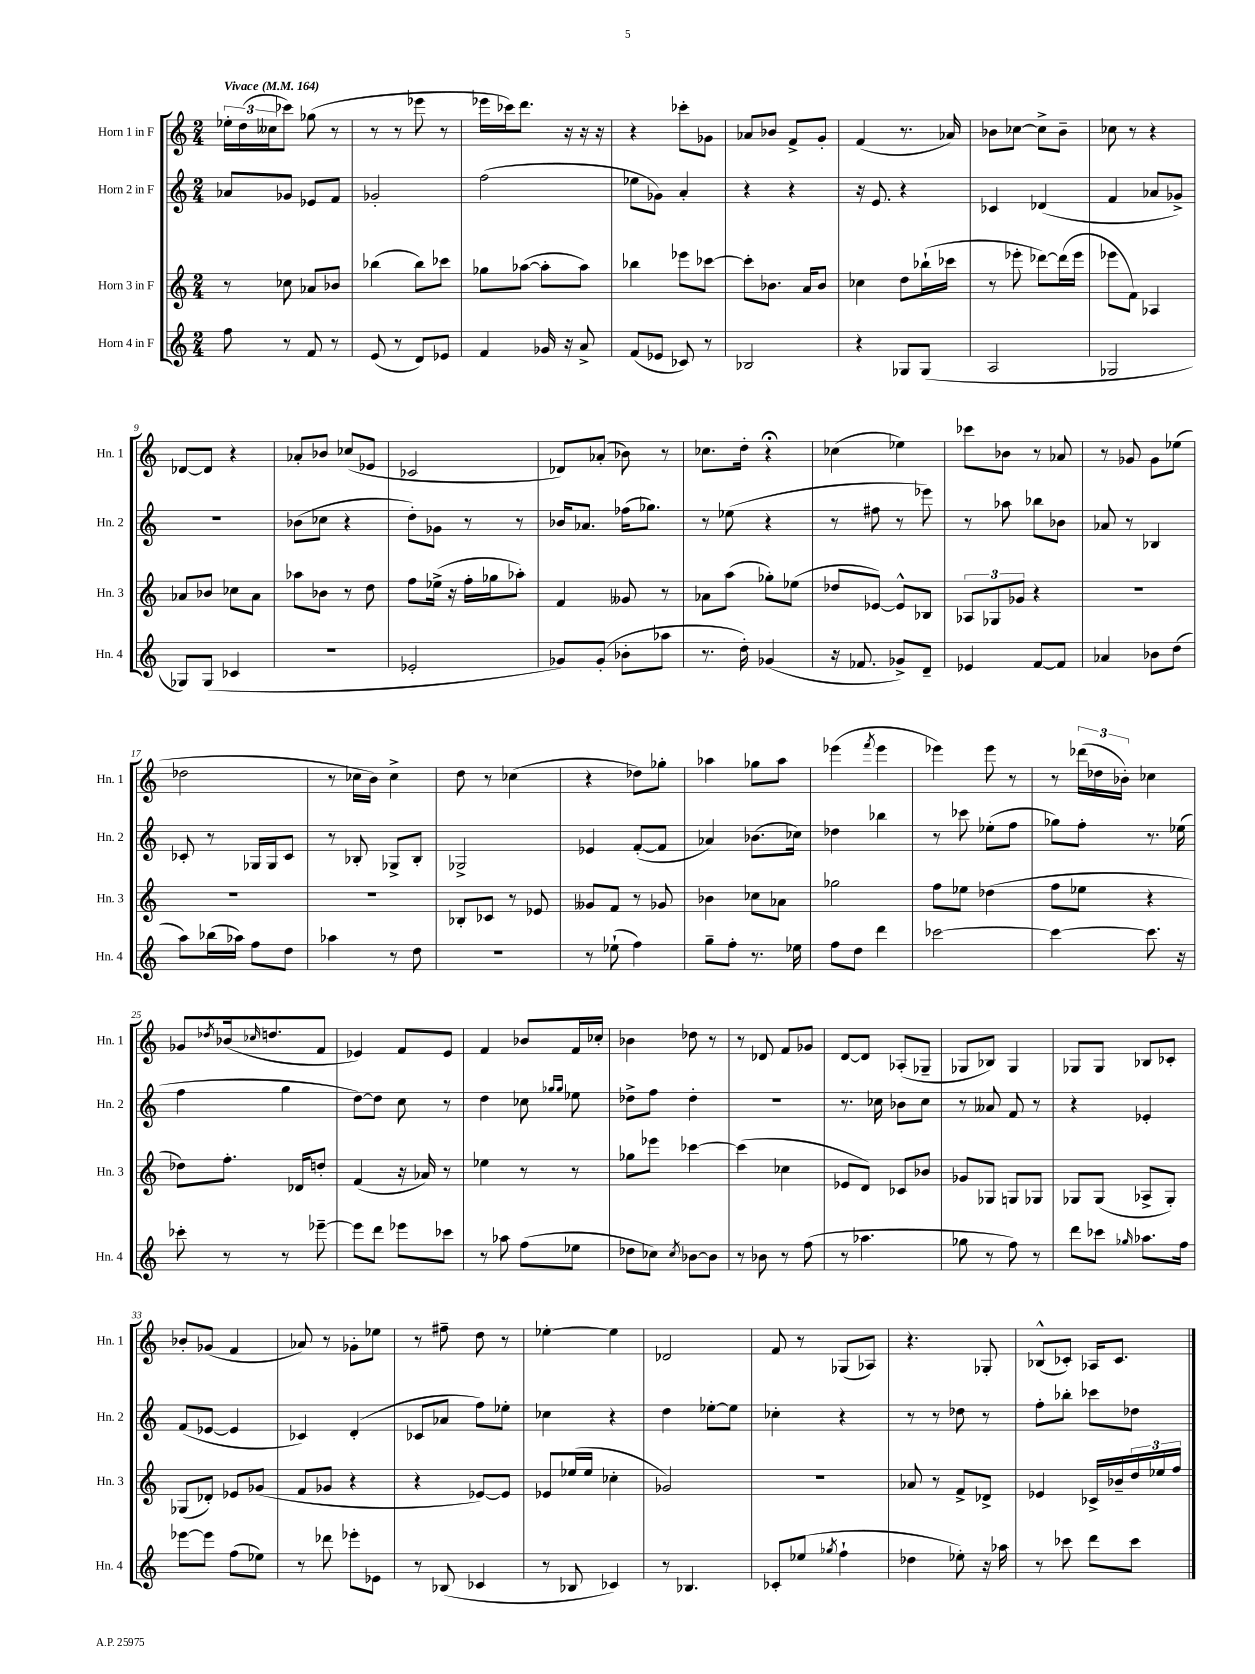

**kern	**kern	**kern	**kern
*part4	*part3	*part2	*part1
*staff4	*staff3	*staff2	*staff1
*I"Horn 4 in F	*I"Horn 3 in F	*I"Horn 2 in F	*I"Horn 1 in F
*I'Hn. 4	*I'Hn. 3	*I'Hn. 2	*I'Hn. 1
*clefG2	*clefG2	*clefG2	*clefG2
*k[]	*k[]	*k[]	*k[]
*M2/4	*M2/4	*M2/4	*M2/4
*MM164	*MM164	*MM164	*MM164
=1	=1	=1	=1
!	!	!	!LO:TX:a:B:t=Vivace
8ff\	8r	8a-X/L	24ee-X'\LL
.	.	.	(24dd\
.	.	.	24cc--X\J
8r	8cc-X\	8g-X/J	8ccc-X\J)
8f/	8a-X/L	8e-X/L	(8gg-X\
8r	8b-X/J	8f/J	8r
=2	=2	=2	=2
(8e/	(4bb-X\	2g-X'/	8r
8r	.	.	8r
8d/L)	8bb-\L)	.	8eee-X\
8e-X/J	8ccc-X\J	.	8r
=3	=3	=3	=3
4f/	8gg-X\L	(2ff\	16eee-X\LL
.	.	.	16ccc-X\J)
.	([8aa-X\J	.	8.ddd\J
16g-X/	8aa-'\L]	.	.
16r	.	.	16r
8a^/	8aa-\J)	.	16r
.	.	.	16r
=4	=4	=4	=4
(8f/L	4bb-X\	8ee-X\L	4r
8e-X/J	.	8g-X\J)	.
8c-X/)	8eee-X\L	4a'/	8ccc-X'\L
8r	[8ccc-X\J	.	8g-X\J
=5	=5	=5	=5
2B-X/	8ccc-'\L]	4r	8a-X/L
.	8.b-X\J	.	8b-X/J
.	.	4r	8f^/L
.	16a/KL	.	.
.	8b-/J	.	8g'/J
=6	=6	=6	=6
4r	4cc-X\	16r	(4f/
.	.	8.e/	.
8G-X/L	8dd\L	4r	8.r
(8G-/J	(16bb-X`\L	.	.
.	16ccc-X\JJ	.	16a-X/)
=7	=7	=7	=7
2A/	8r	4c-X/	8b-X\L
.	8eee-X'\	.	[8cc-X\J
.	[8ddd-X\L)	(4d-X/	8cc-^\L]
.	(16ddd-\L]	.	8b-~\J
.	16eee-\JJ	.	.
=8	=8	=8	=8
2G-X/	8eee-X\L	4f/	8cc-X\
.	8f\J)	.	8r
.	4A-X/	8a-X/L	4r
.	.	8g-X^/J)	.
!!LO:LB:g=z
=9	=9	=9	=9
8G-X/L)	8a-X/L	2r	[8d-X/L
(8G-/J	8b-X/J	.	8d-/J]
4c-X/	8cc-X\L	.	4r
.	8a-\J	.	.
=10	=10	=10	=10
2r	8aa-X\L	(8b-X\L	8a-X'/L
.	8b-X\J	8cc-X\J	8b-X/J
.	8r	4r	(8cc-X/L
.	8dd\	.	8e-X/J
=11	=11	=11	=11
2e-X'/	8ff\L	8dd'\L)	2c-X/
.	(16ee-X^\Jk	8g-X\J	.
.	16r	.	.
.	16ff'\LL	8r	.
.	16gg-X\J	.	.
.	8aa-X'\J)	8r	.
=12	=12	=12	=12
8g-X/L)	4f/	16b-X/KL	8d-X/L)
.	.	8.a-X/J	.
(8g-'/J	.	.	(8a-X'/J
8b-X'\L	8g--X/	(16ff-X\KL	8b-X\)
.	.	8.gg-X\J)	.
8aa-X\J	8r	.	8r
=13	=13	=13	=13
8.r	8a-X\L	8r	8.cc-X\L
.	(8aa\J	(8ee-X\	.
16dd'\)	.	.	16dd'\Jk
(4g-X/	8gg-X'\L)	4r	4r;<
.	(8ee-X\J	.	.
=14	=14	=14	=14
16r	8dd-X/L	8r	(4cc-X\
8.f-X/	.	.	.
.	[8e-X/J)	8ff#X\	.
8g-X^/L)	8e-^^/L]	8r	4ee-X\)
8d~/J	8B-X/J	8eee-X\)	.
=15	=15	=15	=15
4e-X/	12A-X/L	8r	8ccc-X\L
.	12G-X/	.	.
.	.	8aa-X\	8b-X\J
.	12g-X/J	.	.
[8f/L	4r	8bb-X\L	8r
8f/J]	.	8b-X\J	8a-X/
=16	=16	=16	=16
4a-X/	2r	8a-X/	8r
.	.	8r	8g-X/
8b-X\L	.	4B-X/	8g-\L
(8dd\J	.	.	(8ee-X\J
!!LO:LB:g=z
=17	=17	=17	=17
8aa\L)	2r	8c-X'/	2dd-X\
(16bb-X\L	.	8r	.
16aa-X\JJ)	.	.	.
8ff\L	.	16G-X/LL	.
.	.	16G-/J	.
8dd\J	.	8c-/J	.
=18	=18	=18	=18
4aa-X\	2r	8r	8r
.	.	8B-X'/	16cc-X\LL
.	.	.	16b\JJ)
8r	.	8G-X^/L	4cc-^\
8dd\	.	8B-'/J	.
=19	=19	=19	=19
2r	8B-X'/L	2G-X^/	8dd\
.	8c-X/J	.	8r
.	8r	.	(4cc-X\
.	8e-X/	.	.
=20	=20	=20	=20
8r	8g--X/L	4e-X/	4r
(8ee-X`\	8f/J	.	.
4ff\)	8r	([8f'/L	8dd-X\L)
.	8g-X/	8f/J]	8gg-X'\J
=21	=21	=21	=21
8gg~\L	4b-X\	4a-X/)	4aa-X\
8ff'\J	.	.	.
8.r	8cc-X\L	(8.b-X\L	8gg-X\L
.	8a-X\J	.	8aa-\J
16ee-X\	.	16cc-X\Jk)	.
=22	=22	=22	=22
8ff\L	2gg-X\	4dd-X\	(4eee-X\
8dd\J	.	.	.
.	.	.	8qfff/
4ddd\	.	4bb-X\	4eee-\
=23	=23	=23	=23
[2ccc-X\	8ff\L	8r	4eee-X\)
.	8ee-X\J	8ccc-X\	.
.	(4dd-X\	(8ee-X'\L	8eee-\
.	.	8ff\J	8r
=24	=24	=24	=24
4ccc-\_	8ff\L	8gg-X\L)	8r
.	8ee-X\J	8ff'\J	(24ddd-X\LL
.	.	.	24dd-X\
.	.	.	24b-X'\JJ)
8.ccc-\]	4r	8.r	4cc-X\
16r	.	(16ee-X\	.
!!LO:LB:g=z
=25	=25	=25	=25
8ccc-X'\	8dd-X\L)	4ff\	8g-X/L
.	.	.	8qdd-X/
8r	8.ff'\J	.	(16b-X/k
.	.	.	16qqcc-X/
.	.	.	8.ddn/
8r	.	4gg\	.
.	16d-X/KL	.	.
[8eee-X~\	8ddn'/J	.	8f/J
=26	=26	=26	=26
8eee-\L]	(4f/	[8dd\L)	4e-X/)
8ddd\J	.	8dd\J]	.
8eee-X\L	16r	8cc\	8f/L
.	16a-X/)	.	.
8ccc-X\J	8r	8r	8e-/J
=27	=27	=27	=27
8r	4ee-X\	4dd\	4f/
8aa-X\	.	.	.
(8ff\L	8r	8cc-X\	8b-X/L
.	.	16qqgg-X/LL	.
.	.	16qqgg-/JJ	.
8ee-X\J	8r	8ee-X\	16f/L
.	.	.	16cc-X'/JJ
=28	=28	=28	=28
8dd-X\L	8gg-X\L	8dd-X^\L	4b-X\
8cc-X\J)	8eee-X\J	8ff\J	.
8qcc-/	.	.	.
[8b-X\L	[4ccc-X\	4dd-'\	8dd-X\
8b-\J]	.	.	8r
=29	=29	=29	=29
8r	(4ccc-\]	2r	8r
8b-X\	.	.	8d-X/
8r	4cc-X\	.	8f/L
(8ff\	.	.	8g-X/J
=30	=30	=30	=30
8r	8e-X/L	8.r	[8d/L
4.aa-X\	8d/J)	.	8d/J]
.	.	16cc-X\	.
.	8c-X/L	8b-X\L	(8A-X'/L
.	8b-X/J	8cc-\J	8G-X~/J
=31	=31	=31	=31
8gg-X\	8g-X/L	8r	8G-X/L
8r	8G-X/J	8a--X/	8B-X/J)
8ff\)	8Gn/L	8f/	4G-/
8r	8G-X/J	8r	.
=32	=32	=32	=32
8ddd\L	8G-X/L	4r	8G-X/L
8ccc-X\J	(8G-/J	.	8G-/J
16qqgg-X/	.	.	.
8.aa-X\L	8A-X^/L	4e-X'/	8B-X/L
.	8G-'/J)	.	8c-X'/J
16ff\Jk	.	.	.
!!LO:LB:g=z
=33	=33	=33	=33
[8eee-X\L	(8G-X/L	(8f/L	8b-X'/L
8eee-\J]	8d-X'/J)	[8e-X/J	(8g-X/J
(8ff\L	8e-X/L	4e-/]	4f/
8ee-X\J)	(8g-X/J	.	.
=34	=34	=34	=34
8r	8f/L	4c-X/)	8a-X/)
8ddd-X\	8g-X/J	.	8r
8eee-X'\L	4r	(4d'/	8g-X'\L
8e-X\J	.	.	8ee-X\J
=35	=35	=35	=35
8r	4r	8c-X/L	8r
(8B-X/	.	8a-X/J	8ff#X~\
4c-X/	[8e-X/L)	8ff\L)	8dd\
.	8e-/J]	8ee-X'\J	8r
=36	=36	=36	=36
8r	8e-X/L	4cc-X\	[4ee-X'\
8B-X/	(16ee-X/L	.	.
.	16ee-/JJ	.	.
4c-X/)	4cc-X'\	4r	4ee-\]
=37	=37	=37	=37
8r	2g-X/)	4dd\	2d-X/
4.B-X/	.	.	.
.	.	[8ee-X'\L	.
.	.	8ee-\J]	.
=38	=38	=38	=38
8c-X'/L	2r	4cc-X'\	8f/
(8ee-X/J	.	.	8r
8qgg-X/	.	.	.
4ff`\	.	4r	(8G-X/L
.	.	.	8A-X/J)
=39	=39	=39	=39
4dd-X\	8a-X/	8r	4.r
.	8r	8r	.
8ee-X'\)	8f^/L	8dd-X\	.
16r	8d-X^/J	8r	8G-X'/
16aa-X\	.	.	.
=40	=40	=40	=40
8r	4e-X/	8ff'\L	(8B-X^^/L
8ccc-X\	.	8bb-X'\J	8c-X'/J)
8ddd\L	16c-X^/LL	8ccc-X\L	16A-X/KL
.	16b-X~/	.	8.c-/J
8ccc-\J	24dd/	8dd-X\J	.
.	24ee-X/	.	.
.	24ff/JJ	.	.
==	==	==	==
*-	*-	*-	*-
